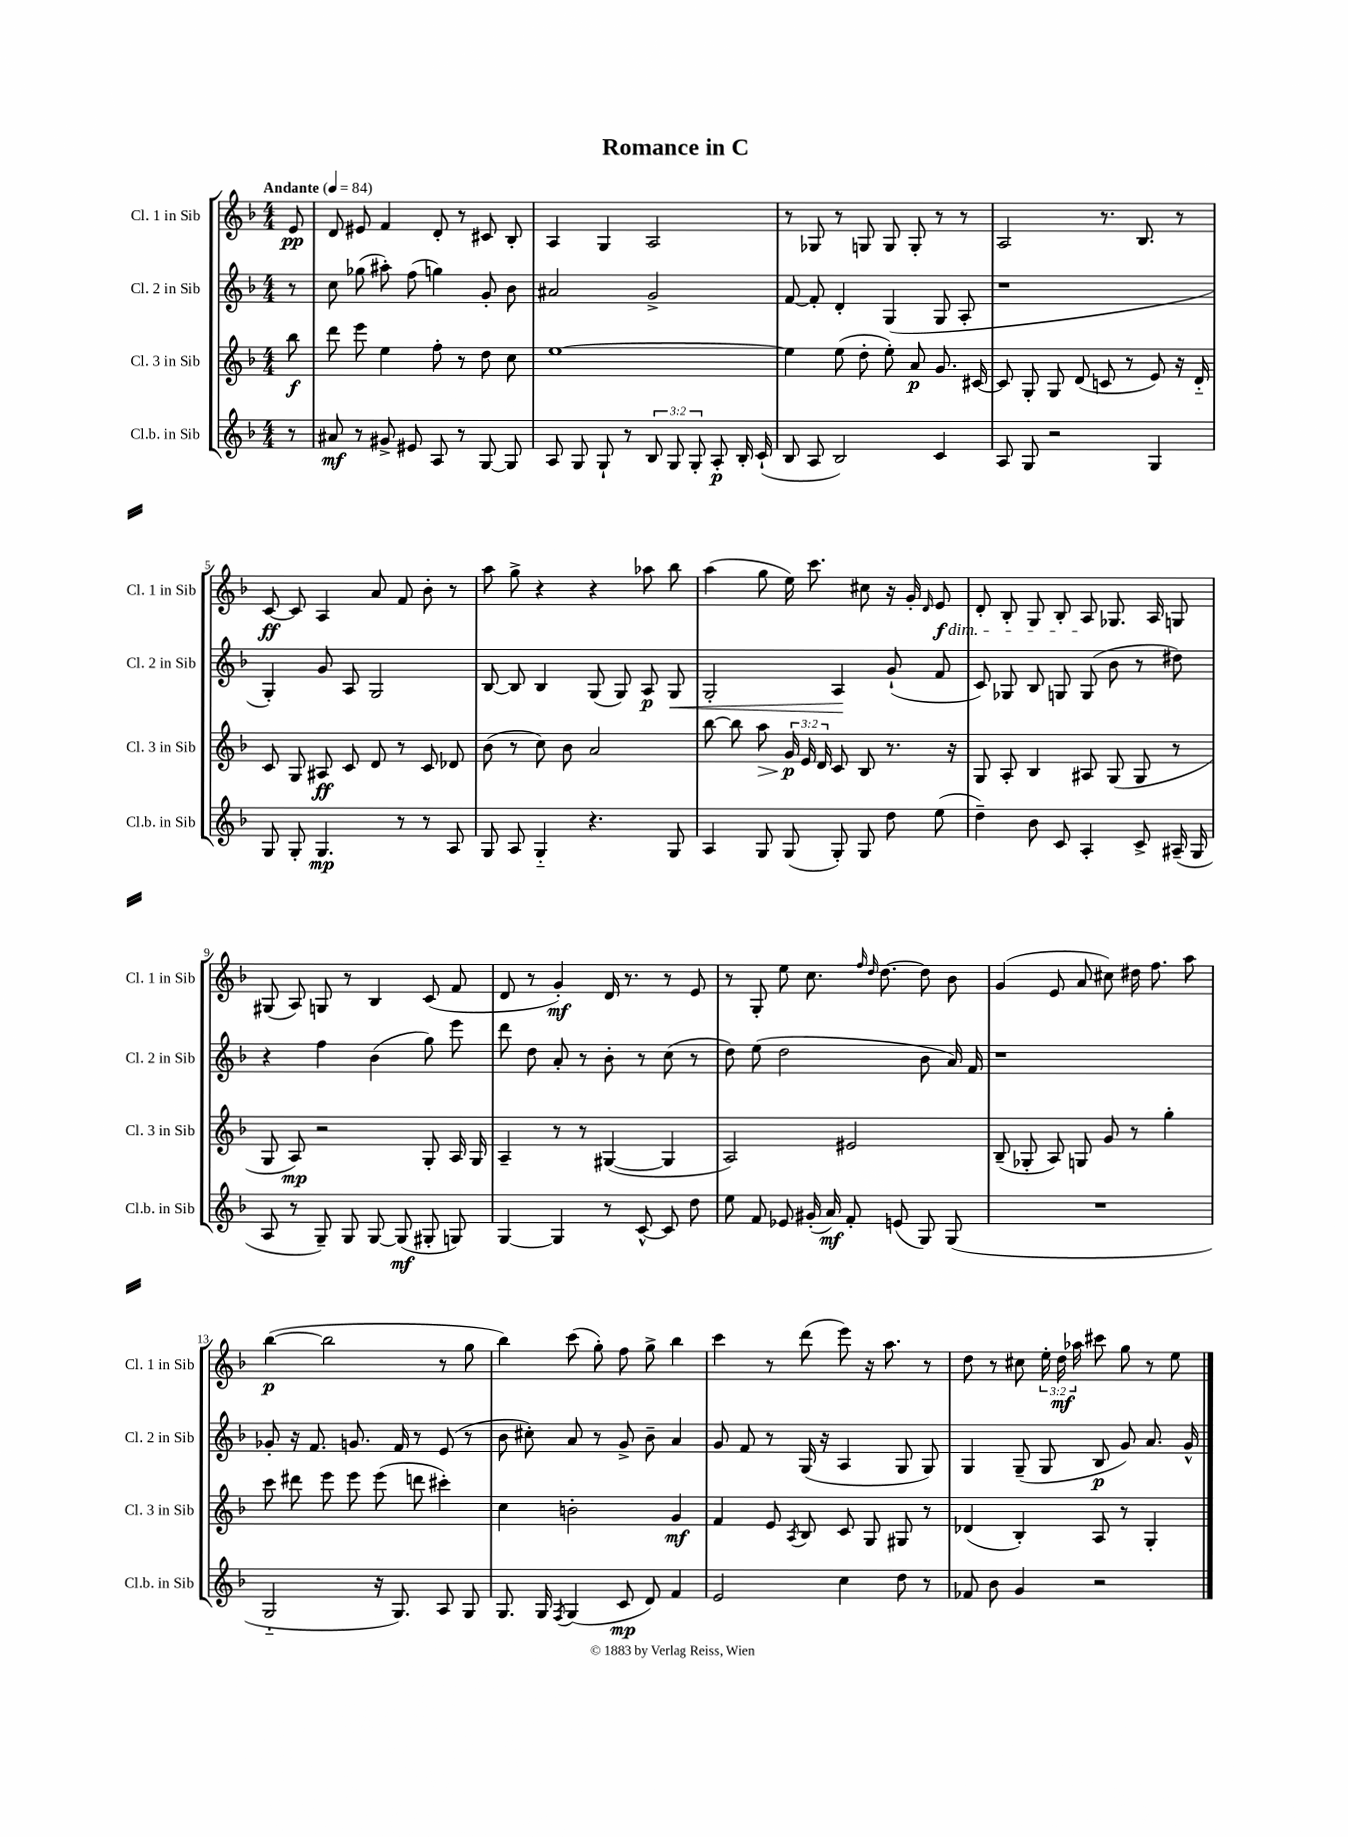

**kern	**kern	**kern	**kern
*staff4	*staff3	*staff2	*staff1
*clefG2	*clefG2	*clefG2	*clefG2
*k[b-]	*k[b-]	*k[b-]	*k[b-]
*M4/4	*M4/4	*M4/4	*M4/4
*MM84	*MM84	*MM84	*MM84
8r	8bb-\	8r	8e/
=	=	=	=
8a#/	8ddd\	8cc\	8d/
8r	8eee\	(8gg-\	8e#/
8g#^/	4ee\	8aa#'\)	4f/
8e#/	.	(8ff\	.
8A/	8ff'\	4gg\)	8d'/
8r	8r	.	8r
[8G/	8dd\	8g'/	8c#/
8G/]	8cc\	8b-\	8B-'/
=	=	=	=
8A/	[1ee	2a#/	4A/
8G/	.	.	.
8G`/	.	.	4G/
8r	.	.	.
12B-/	.	2g^/	2A/
12G/	.	.	.
12G'/	.	.	.
8A'/	.	.	.
16B-'/	.	.	.
(16c`/	.	.	.
=	=	=	=
8B-/	4ee\]	[8f/	8r
8A/	.	8f'/]	8G-/
2B-/)	(8ee\	4d'/	8r
.	8dd'\	.	8G/
.	8ee'\)	(4G/	8G/
.	8a/	.	8G'/
4c/	8.g/	8G/	8r
.	.	8A'/	8r
.	[16c#/	.	.
=	=	=	=
8A/	8c#/]	1r	2A/
8G/	8G'/	.	.
2r	8G/	.	.
.	(8d/	.	.
.	8c/	.	8.r
.	8r	.	.
.	.	.	8.B-/
4G/	8e/)	.	.
.	16r	.	8r
.	16d'~/	.	.
=	=	=	=
8G/	8c/	4G'/)	[8c/
8G'/	8G/	.	8c/]
4.G/	8A#/	8g/	4A/
.	8c/	8A/	.
.	8d/	2G/	8a/
8r	8r	.	8f/
8r	8c/	.	8b-'\
8A/	8d-/	.	8r
=	=	=	=
8G/	(8b-\	[8B-/	8aa\
8A/	8r	8B-/]	8gg^\
4G'~/	8cc\)	4B-/	4r
.	8b-\	.	.
4.r	2a/	(8G/	4r
.	.	8G/)	.
.	.	8A/	8aa-\
8G/	.	8G/	8bb-\
=	=	=	=
4A/	[8bb-\	2G'/	(4aa\
.	8bb-\]	.	.
8G/	8aa\	.	8gg\
(8G/	24g/	.	16ee\)
.	24e/	.	.
.	.	.	8.ccc\
.	24d/	.	.
8G'/)	8c/	4A/	.
8G/	8B-/	.	8cc#\
8dd\	8.r	(8g`/	16r
.	.	.	16g'/
.	.	.	16qqd/
(8ee\	.	8f/	8e/
.	16r	.	.
=	=	=	=
4dd~\)	8G/	8c/)	8d'/
.	8A'/	8G-/	8B-'/
8b-\	4B-/	8B-/	8G/
8c/	.	8G/	8B-'/
4A'/	8A#/	(8G/	8A/
.	(8G/	8b-\	8.G-/
8c^/	8G/	8r	.
.	.	.	16A/
(16A#~/	8r	8dd#\)	8G/
16G/	.	.	.
=	=	=	=
8A/	8G/	4r	(8G#/
8r	8A/)	.	8A/)
8G~/)	2r	4ff\	8G/
8G/	.	.	8r
[8G/	.	(4b-\	4B-/
(8G/]	.	.	.
8G#'/	8G'/	8gg\)	(8c/
8G/)	16A/	8eee\	8f/
.	16G/	.	.
=	=	=	=
[4G/	4A~/	8ddd\	8d/
.	.	8dd\	8r
4G/]	8r	8a'/	4g'/)
.	8r	8r	.
8r	([4G#/	8b-'\	16d/
.	.	.	8.r
[8c^^/	.	8r	.
8c/]	4G#/]	(8cc\	8r
8dd\	.	8r	8e/
=	=	=	=
8ee\	2A/)	8dd\)	8r
8f/	.	(8ee\	8G'/
8e-/	.	2dd\	8ee\
(16g#'/	.	.	8.cc\
16a/)	.	.	.
8f'/	2e#/	.	.
.	.	.	16qqff/
.	.	.	16qqdd/
.	.	.	[8.dd\
(8e/	.	.	.
8G/)	.	8b-\	8dd\]
(8G/	.	16a/)	8b-\
.	.	16f/	.
=	=	=	=
1r	(8B-~/	1r	(4g/
.	8G-'/	.	.
.	8A/)	.	8e/
.	8G/	.	8a/
.	8g/	.	8cc#\)
.	8r	.	16dd#\
.	.	.	8.ff\
.	4gg'\	.	.
.	.	.	8aa\
=	=	=	=
2G'~/	8ccc\	8g-'/	([4bb-\
.	8ddd#\	16r	.
.	.	8.f/	.
.	8eee\	.	2bb-\]
.	8eee\	8.g/	.
16r	(8eee\	.	.
8.G/)	.	16f/	.
.	8ddd\	8r	.
8A/	4ccc#'\)	(8e/	8r
8G/	.	8r	8gg\
=	=	=	=
8.G/	4cc\	8b-\	4bb-\)
.	.	8cc#'\)	.
16G/	.	.	.
8qF/	.	.	.
(4G/	2b'\	8a/	(8ccc\
.	.	8r	8gg'\)
8c/	.	8g^/	8ff\
8d/)	.	8b-~\	8gg^\
4f/	4g/	4a/	4bb-\
=	=	=	=
2e/	4f/	8g/	4ccc\
.	.	8f/	.
.	8e/	8r	8r
.	8qA/	.	.
.	8B-/	(16G/	(8ddd\
.	.	16r	.
4cc\	8c/	4A/	8eee\)
.	8G/	.	16r
.	.	.	8.aa\
8dd\	8G#/	8G/	.
8r	8r	8G/)	8r
=	=	=	=
8f-/	(4d-/	4G/	8dd\
8b-\	.	.	8r
4g/	4B-'/)	(8G~/	8cc#\
.	.	8G/	24ee'\
.	.	.	24dd\
.	.	.	24aa-\
2r	8A/	8B-/	8ccc#\
.	8r	8g/)	8gg\
.	4G'/	8.a/	8r
.	.	.	8ee\
.	.	16g^^/	.
==	==	==	==
*-	*-	*-	*-
